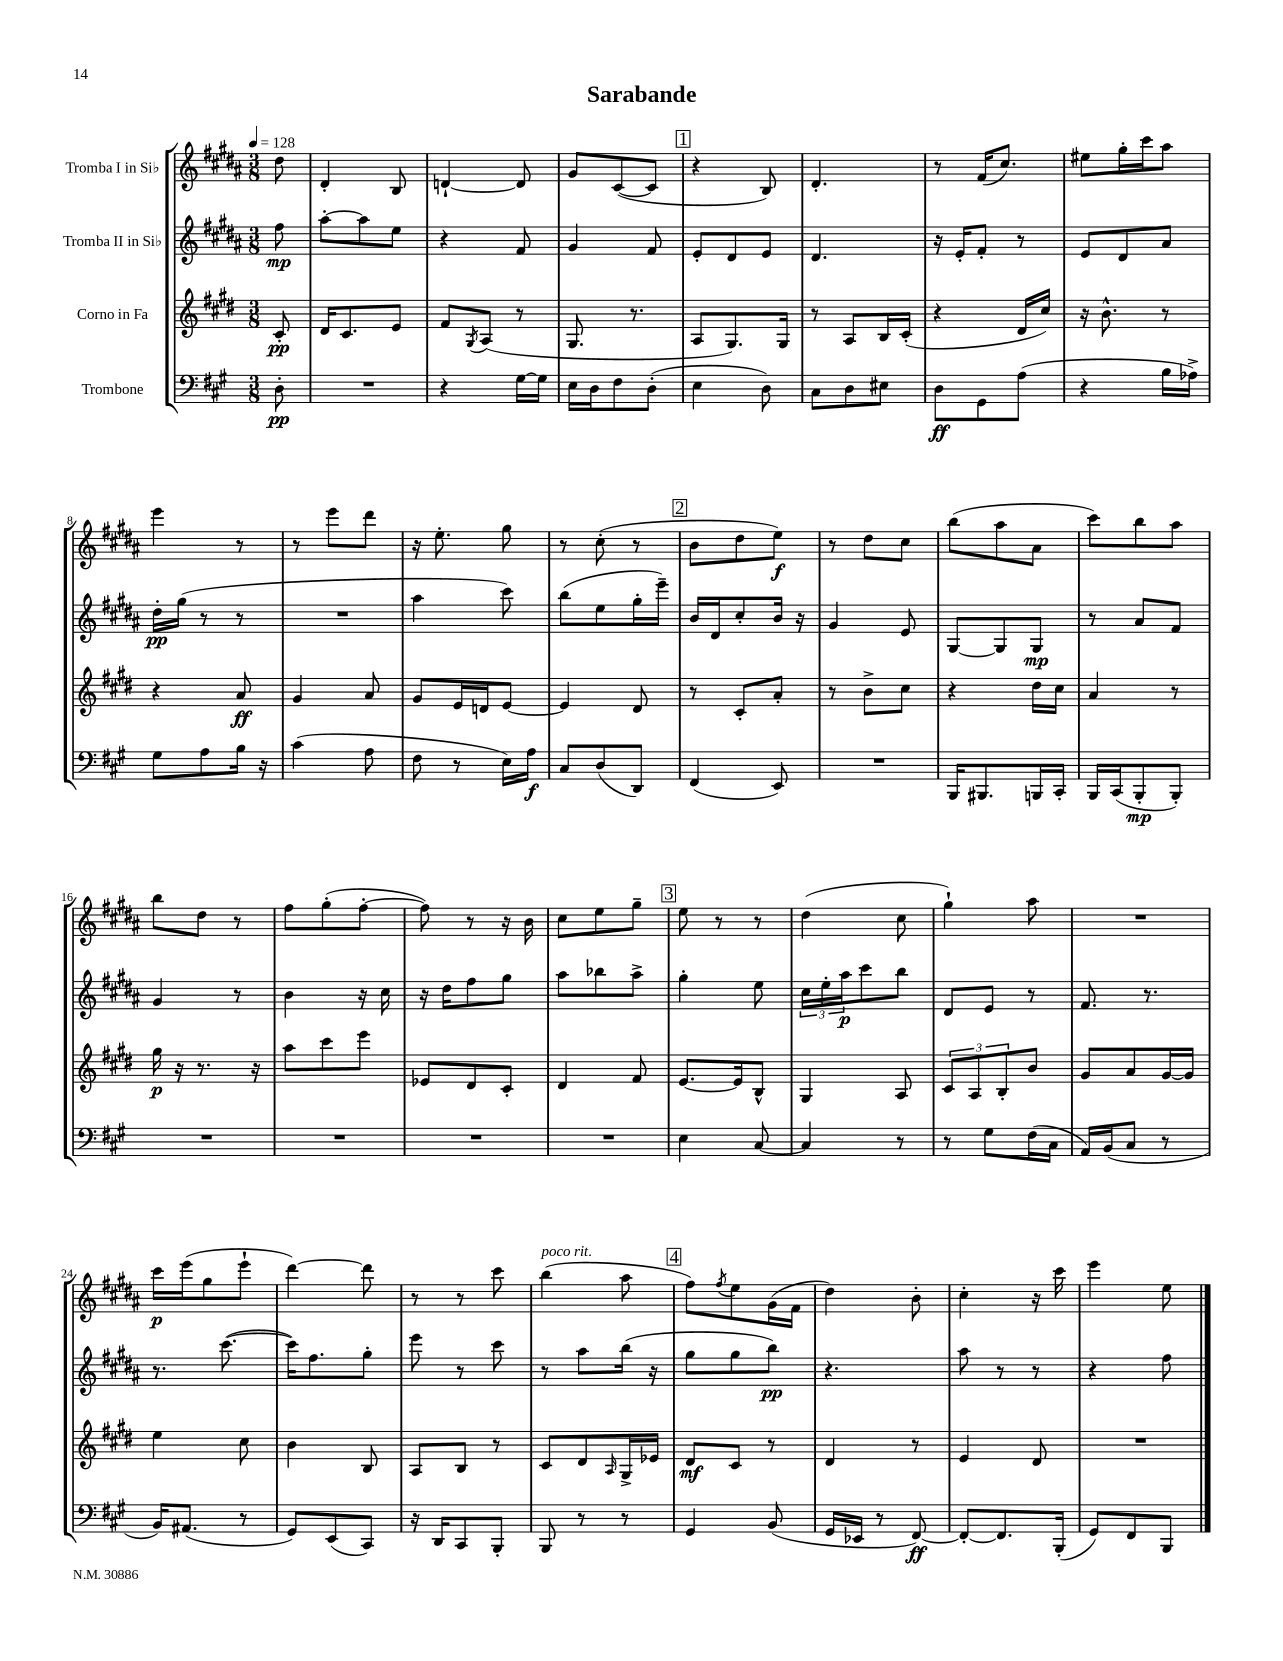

**kern	**dynam	**kern	**dynam	**kern	**dynam	**kern	**dynam
*part4	*part4	*part3	*part3	*part2	*part2	*part1	*part1
*staff4	*staff4	*staff3	*staff3	*staff2	*staff2	*staff1	*staff1
*I"Trombone	*	*I"Corno in Fa	*	*I"Tromba II in Si♭	*	*I"Tromba I in Si♭	*
*clefF4	*	*clefG2	*	*clefG2	*	*clefG2	*
*k[f#c#g#]	*	*k[f#c#g#d#]	*	*k[f#c#g#d#a#]	*	*k[f#c#g#d#a#]	*
*M3/8	*	*M3/8	*	*M3/8	*	*M3/8	*
*MM128	*	*MM128	*	*MM128	*	*MM128	*
=	=	=	=	=	=	=	=
8D'\	pp	8c#'/	pp	8ff#\	mp	8dd#\	.
=1	=1	=1	=1	=1	=1	=1	=1
4.r	.	16d#/KL	.	[8aa#'\L	.	4d#'/	.
.	.	8.c#/	.	.	.	.	.
.	.	.	.	8aa#\]	.	.	.
.	.	8e/J	.	8ee\J	.	8B/	.
=2	=2	=2	=2	=2	=2	=2	=2
4r	.	8f#/L	.	4r	.	[4dn`/	.
.	.	8qG#/	.	.	.	.	.
.	.	(8A/J	.	.	.	.	.
[16G#\LL	.	8r	.	8f#/	.	8d/]	.
16G#\JJ]	.	.	.	.	.	.	.
=3	=3	=3	=3	=3	=3	=3	=3
16E\LL	.	8.G#/	.	4g#/	.	8g#/L	.
16D\J	.	.	.	.	.	.	.
8F#\	.	.	.	.	.	([8c#/	.
.	.	8.r	.	.	.	.	.
(8D'\J	.	.	.	8f#/	.	8c#/J]	.
!!LO:REH:place=s1:t=1
=4	=4	=4	=4	=4	=4	=4	=4
4E\	.	8A/L	.	8e'/L	.	4r	.
.	.	8.G#/)	.	8d#/	.	.	.
8D\)	.	.	.	8e/J	.	8B/)	.
.	.	16G#/Jk	.	.	.	.	.
=5	=5	=5	=5	=5	=5	=5	=5
8C#\L	.	8r	.	4.d#/	.	4.d#'/	.
8D\	.	8A/L	.	.	.	.	.
8E#X\J	.	16B/L	.	.	.	.	.
.	.	(16c#'/JJ	.	.	.	.	.
=6	=6	=6	=6	=6	=6	=6	=6
8D\L	ff	4r	.	16r	.	8r	.
.	.	.	.	16e'/KL	.	.	.
8GG#\	.	.	.	8f#'/J	.	(16f#/KL	.
.	.	.	.	.	.	8.cc#/J)	.
(8A\J	.	16d#/LL	.	8r	.	.	.
.	.	16cc#/JJ)	.	.	.	.	.
=7	=7	=7	=7	=7	=7	=7	=7
4r	.	16r	.	8e/L	.	8ee#X\L	.
.	.	8.b^^\	.	.	.	.	.
.	.	.	.	8d#/	.	16gg#'\L	.
.	.	.	.	.	.	16ccc#\J	.
16B\LL	.	8r	.	8a#/J	.	8aa#\J	.
16A-X^\JJ)	.	.	.	.	.	.	.
!!LO:LB:g=z
=8	=8	=8	=8	=8	=8	=8	=8
8G#\L	.	4r	.	16dd#'\LL	pp	4eee\	.
.	.	.	.	(16gg#\JJ	.	.	.
8A\	.	.	.	8r	.	.	.
16B\Jk	.	8a/	ff	8r	.	8r	.
16r	.	.	.	.	.	.	.
=9	=9	=9	=9	=9	=9	=9	=9
(4c#\	.	4g#/	.	4.r	.	8r	.
.	.	.	.	.	.	8eee\L	.
8A\	.	8a/	.	.	.	8ddd#\J	.
=10	=10	=10	=10	=10	=10	=10	=10
8F#\	.	8g#/L	.	4aa#\	.	16r	.
.	.	.	.	.	.	8.ee'\	.
8r	.	16e/L	.	.	.	.	.
.	.	16dn/J	.	.	.	.	.
16E\LL)	.	[8e/J	.	8ccc#\)	.	8gg#\	.
16A\JJ	f	.	.	.	.	.	.
=11	=11	=11	=11	=11	=11	=11	=11
8C#/L	.	4e/]	.	(8bb\L	.	8r	.
(8D/	.	.	.	8ee\	.	(8cc#'\	.
8DD/J)	.	8d#/	.	16gg#'\L	.	8r	.
.	.	.	.	16eee~\JJ)	.	.	.
!!LO:REH:place=s1:t=2
=12	=12	=12	=12	=12	=12	=12	=12
(4FF#/	.	8r	.	16b/LL	.	8b\L	.
.	.	.	.	16d#/J	.	.	.
.	.	8c#'/L	.	8cc#'/	.	8dd#\	.
8EE/)	.	8a'/J	.	16b/Jk	.	8ee\J)	f
.	.	.	.	16r	.	.	.
=13	=13	=13	=13	=13	=13	=13	=13
4.r	.	8r	.	4g#/	.	8r	.
.	.	8b^\L	.	.	.	8dd#\L	.
.	.	8cc#\J	.	8e/	.	8cc#\J	.
=14	=14	=14	=14	=14	=14	=14	=14
16BBB/KL	.	4r	.	[8G#/L	.	(8bb\L	.
8.BBB#X/	.	.	.	.	.	.	.
.	.	.	.	8G#/]	.	8aa#\	.
16BBBn/L	.	16dd#\LL	.	8G#/J	mp	8a#\J	.
16CC#'/JJ	.	16cc#\JJ	.	.	.	.	.
=15	=15	=15	=15	=15	=15	=15	=15
16BBB/LL	.	4a/	.	8r	.	8ccc#\L)	.
(16CC#/J	.	.	.	.	.	.	.
8BBB'/	mp	.	.	8a#/L	.	8bb\	.
8BBB'/J)	.	8r	.	8f#/J	.	8aa#\J	.
!!LO:LB:g=z
=16	=16	=16	=16	=16	=16	=16	=16
4.r	.	16gg#\	p	4g#/	.	8bb\L	.
.	.	16r	.	.	.	.	.
.	.	8.r	.	.	.	8dd#\J	.
.	.	.	.	8r	.	8r	.
.	.	16r	.	.	.	.	.
=17	=17	=17	=17	=17	=17	=17	=17
4.r	.	8aa\L	.	4b\	.	8ff#\L	.
.	.	8ccc#\	.	.	.	(8gg#'\	.
.	.	8eee\J	.	16r	.	[8ff#'\J	.
.	.	.	.	16cc#\	.	.	.
=18	=18	=18	=18	=18	=18	=18	=18
4.r	.	8e-X/L	.	16r	.	8ff#\])	.
.	.	.	.	16dd#\KL	.	.	.
.	.	8d#/	.	8ff#\	.	8r	.
.	.	8c#'/J	.	8gg#\J	.	16r	.
.	.	.	.	.	.	16b\	.
=19	=19	=19	=19	=19	=19	=19	=19
4.r	.	4d#/	.	8aa#\L	.	8cc#\L	.
.	.	.	.	8bb-X\	.	8ee\	.
.	.	8f#/	.	8aa#^\J	.	8gg#~\J	.
!!LO:REH:place=s1:t=3
=20	=20	=20	=20	=20	=20	=20	=20
4E\	.	[8.e/L	.	4gg#'\	.	8ee\	.
.	.	.	.	.	.	8r	.
.	.	16e/k]	.	.	.	.	.
[8C#/	.	8B^^/J	.	8ee\	.	8r	.
=21	=21	=21	=21	=21	=21	=21	=21
4C#/]	.	4G#/	.	24cc#\LL	.	(4dd#\	.
.	.	.	.	24ee'\	.	.	.
.	.	.	.	24aa#\J	p	.	.
.	.	.	.	8ccc#\	.	.	.
8r	.	8A/	.	8bb\J	.	8cc#\	.
=22	=22	=22	=22	=22	=22	=22	=22
8r	.	12c#/L	.	8d#/L	.	4gg#`\)	.
.	.	12A/	.	.	.	.	.
8G#\L	.	.	.	8e/J	.	.	.
.	.	12B'/	.	.	.	.	.
(16F#\L	.	8b/J	.	8r	.	8aa#\	.
16C#\JJ	.	.	.	.	.	.	.
=23	=23	=23	=23	=23	=23	=23	=23
16AA/LL)	.	8g#/L	.	8.f#/	.	4.r	.
(16BB/J	.	.	.	.	.	.	.
8C#/J	.	8a/	.	.	.	.	.
.	.	.	.	8.r	.	.	.
8r	.	[16g#/L	.	.	.	.	.
.	.	16g#/JJ]	.	.	.	.	.
!!LO:LB:g=z
=24	=24	=24	=24	=24	=24	=24	=24
16BB/KL)	.	4ee\	.	8.r	.	16ccc#\LL	p
(8.AA#X/J	.	.	.	.	.	(16eee\J	.
.	.	.	.	.	.	8gg#\	.
.	.	.	.	([8.ccc#\	.	.	.
8r	.	8cc#\	.	.	.	8eee`\J	.
=25	=25	=25	=25	=25	=25	=25	=25
8GG#/L)	.	4b\	.	16ccc#\KL])	.	[4ddd#\)	.
.	.	.	.	8.ff#\	.	.	.
(8EE/	.	.	.	.	.	.	.
8CC#/J)	.	8B/	.	8gg#'\J	.	8ddd#\]	.
=26	=26	=26	=26	=26	=26	=26	=26
16r	.	8A/L	.	8eee\	.	8r	.
16DD/KL	.	.	.	.	.	.	.
8CC#/	.	8B/J	.	8r	.	8r	.
8BBB'/J	.	8r	.	8ccc#\	.	8ccc#\	.
=27	=27	=27	=27	=27	=27	=27	=27
!	!	!	!	!	!	!LO:TX:a:i:t=poco rit.	!
8BBB/	.	8c#/L	.	8r	.	(4bb\	.
8r	.	8d#/	.	8aa#\L	.	.	.
.	.	16qqA/	.	.	.	.	.
8r	.	16G#^/L	.	(16bb\Jk	.	8aa#\	.
.	.	16e-X/JJ	.	16r	.	.	.
!!LO:REH:place=s1:t=4
=28	=28	=28	=28	=28	=28	=28	=28
4GG#/	.	8d#/L	mf	8gg#\L	.	8ff#\L)	.
.	.	.	.	.	.	8qff#/	.
.	.	8c#/J	.	8gg#\	.	8ee\	.
(8BB/	.	8r	.	8bb\J)	pp	(16g#\L	.
.	.	.	.	.	.	16f#\JJ	.
=29	=29	=29	=29	=29	=29	=29	=29
16GG#/LL	.	4d#/	.	4.r	.	4dd#\)	.
16EE-X/JJ	.	.	.	.	.	.	.
8r	.	.	.	.	.	.	.
[8FF#/)	ff	8r	.	.	.	8b'\	.
=30	=30	=30	=30	=30	=30	=30	=30
8FF#'/L_	.	4e/	.	8aa#\	.	4cc#'\	.
8.FF#/]	.	.	.	8r	.	.	.
.	.	8d#/	.	8r	.	16r	.
(16BBB'/Jk	.	.	.	.	.	16ccc#\	.
=31	=31	=31	=31	=31	=31	=31	=31
8GG#/L)	.	4.r	.	4r	.	4eee\	.
8FF#/	.	.	.	.	.	.	.
8BBB/J	.	.	.	8ff#\	.	8ee\	.
==	==	==	==	==	==	==	==
*-	*-	*-	*-	*-	*-	*-	*-
